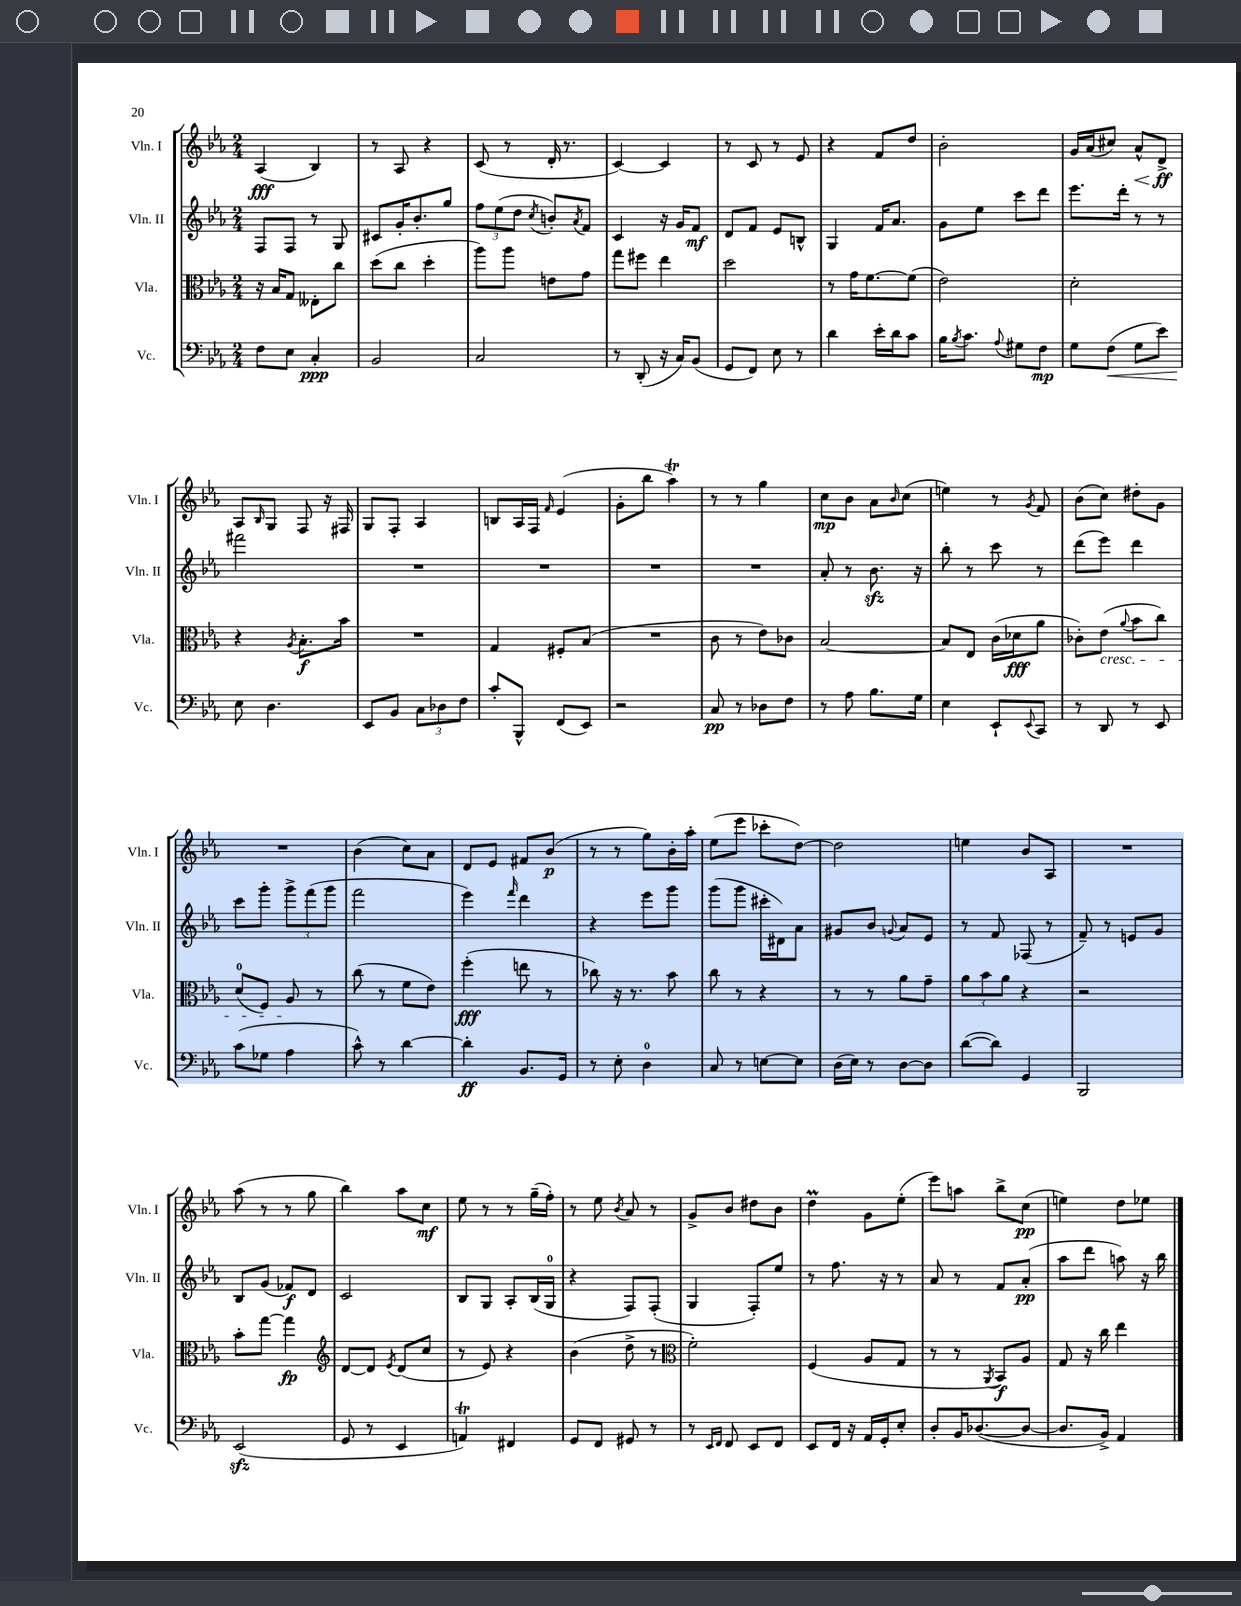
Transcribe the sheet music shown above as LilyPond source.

<<
\new StaffGroup <<
\new Staff = "s0" \with { instrumentName = "Vln. I" shortInstrumentName = "Vln. I" } {
    \clef treble \key ees \major \numericTimeSignature \time 2/4
    aes4\fff( bes4) |
    r8 aes8 r4 |
    c'8( r8 d'16-. r8. |
    c'4~) c'4 |
    r8 c'8 r8 ees'8 |
    r4 f'8 d''8 |
    bes'2-. |
    g'16 aes'16( cis''8) aes'8-^\< d'8->\ff\! |
    aes8 \grace { bes16 } g8 f8 r16 fis16 |
    g8 f8-. aes4 |
    b8 aes16 f16 \grace { f'16 } ees'4( |
    g'8-. bes''8 aes''4\trill) |
    r8 r8 g''4 |
    c''8\mp bes'8 aes'8 \grace { bes'16 } c''8( |
    e''4) r8 \acciaccatura { g'8 } f'8 |
    bes'8( c''8) dis''8-. g'8 |
    R2 |
    bes'4( c''8) aes'8 |
    d'8 ees'8 fis'8 bes'8\p( |
    r8 r8 g''8) bes'16-. aes''16-. |
    ees''8( ees'''8 ces'''8-. d''8~) |
    d''2 |
    e''4 bes'8 aes8 |
    R2 |
    aes''8( r8 r8 g''8 |
    bes''4) aes''8 c''8\mf |
    ees''8 r8 r8 g''16--( f''16-.) |
    r8 ees''8 \acciaccatura { bes'8 } aes'8 r8 |
    g'8-> bes'8 dis''8 bes'8 |
    d''4\prall g'8 ees''8-.( |
    ees'''8) a''8 bes''8-> c''8\pp( |
    e''4) d''8 ees''8 \bar "|." |
}
\new Staff = "s1" \with { instrumentName = "Vln. II" shortInstrumentName = "Vln. II" } {
    \clef treble \key ees \major \numericTimeSignature \time 2/4
    f8 f8 r8 g8 |
    cis'8 g'16-. bes'8.-. g''8 |
    \tuplet 3/2 { f''8 ees''8( d''8 } \acciaccatura { c''8 } b'8-.) \acciaccatura { aes'8 } f'8 |
    c'4 r16 g'16 f'8\mf |
    d'8 f'8 ees'8 b8-^ |
    g4 f'16 aes'8. |
    g'8 ees''8 c'''8 d'''8 |
    ees'''8. d'''16-. r8 r8 |
    fis'''2 |
    R2 |
    R2 |
    R2 |
    R2 |
    aes'8-. r8 bes'8.\sfz r16 |
    bes''8-. r8 c'''8 r8 |
    d'''8( ees'''8) d'''4 |
    c'''8 g'''8-. \tuplet 3/2 { g'''8-> f'''8( g'''8 } |
    f'''2 |
    ees'''4) \grace { f'''16 } d'''4 |
    r4 ees'''8 g'''8 |
    g'''8( g'''8 cis'''16-. dis'16) aes'8 |
    gis'8 bes'8 \appoggiatura { g'8 } aes'8 ees'8 |
    r8 f'8 fes8( r8 |
    f'8--) r8 e'8 g'8 |
    bes8 g'8( fes'8\f) d'8 |
    c'2 |
    bes8 g8 aes8-. bes16( g16-0 |
    r4 f8) f8-.( |
    g4 f8-.) ees''8 |
    r8 f''8. r16 r8 |
    aes'8 r8 f'8 aes'8-.\pp( |
    aes''8 d'''8 a''8) r16 bes''16 \bar "|." |
}
\new Staff = "s2" \with { instrumentName = "Vla." shortInstrumentName = "Vla." } {
    \clef alto \key ees \major \numericTimeSignature \time 2/4
    r16 bes16 g8 eeses8-. c''8 |
    d''8( c''8 d''4-. |
    aes''8) aes''8 e'8 g'8 |
    g''8 fis''8 ees''4 |
    d''2 |
    r8 g'16 f'8.~ f'8( |
    ees'2) |
    d'2-. |
    r4 \acciaccatura { aes8 } bes8.-.\f bes'16 |
    R2 |
    g4 fis8-. bes8( |
    R2 |
    c'8 r8 ees'8) ces'8 |
    bes2~ |
    bes8 ees8 c'16( des'16\fff aes'8 |
    ces'8-.) ees'8\cresc( \appoggiatura { aes'8 } bes'8 c''8) |
    d'8-0( f8) aes8\! r8 |
    c''8( r8 f'8 ees'8) |
    f''4-.\fff( e''8 r8 |
    ces''8) r16 r8. bes'8 |
    c''8 r8 r4 |
    r8 r8 aes'8 g'8-- |
    \tuplet 3/2 { aes'8 bes'8 aes'8 } r4 |
    r2 |
    bes'8-. g''8~ g''4\fp |
    \clef treble d'8~ d'8 \acciaccatura { ees'8 } d'8( c''8 |
    r8 ees'8) r4 |
    bes'4( d''8-> r8 |
    \clef alto f'2-.) |
    f4( aes8 g8 |
    r8 r8 \acciaccatura { aes,8 } bes,8\f) aes8 |
    g8 r16 c''16 ees''4 \bar "|." |
}
\new Staff = "s3" \with { instrumentName = "Vc." shortInstrumentName = "Vc." } {
    \clef bass \key ees \major \numericTimeSignature \time 2/4
    f8 ees8 c4-.\ppp |
    bes,2 |
    c2 |
    r8 d,8-.( r16 c16) bes,8( |
    g,8 f,8) ees8 r8 |
    d'4 ees'16-. d'16 c'8 |
    bes16 \acciaccatura { bes8 } c'8. \appoggiatura { aes8 } gis8 f8\mp |
    g8 f8\<( g8 ees'8) |
    ees8\! d4. |
    ees,8 bes,8 \tuplet 3/2 { c8 des8 f8 } |
    c'8-. bes,,8-^ f,8( ees,8) |
    r2 |
    c8\pp r8 des8 f8 |
    r8 aes8 bes8. g16 |
    ees4 ees,8-! \appoggiatura { ees,8 } c,8 |
    r8 d,8 r8 ees,8 |
    c'8( ges8 aes4 |
    c'8-^) r8 d'4~ |
    d'4-.\ff bes,8. g,16 |
    r8 ees8-. d4-0 |
    c8 r8 e8~ e8 |
    d16( ees16) r8 d8~ d8 |
    d'8~( d'8) g,4 |
    bes,,2 |
    ees,2\sfz( |
    g,8 r8 ees,4 |
    a,4\trill) fis,4 |
    g,8 f,8 gis,8 r8 |
    r8 \grace { ees,16 f,16 } f,8 ees,8 f,8 |
    ees,8 f,16 r16 aes,16 g,16-. ees8-. |
    d8-. bes,16 des8.~( des8~ |
    des8. bes,16->) aes,4 \bar "|." |
}
>>
>>
\layout { \context { \Score \remove "Bar_number_engraver" } }
